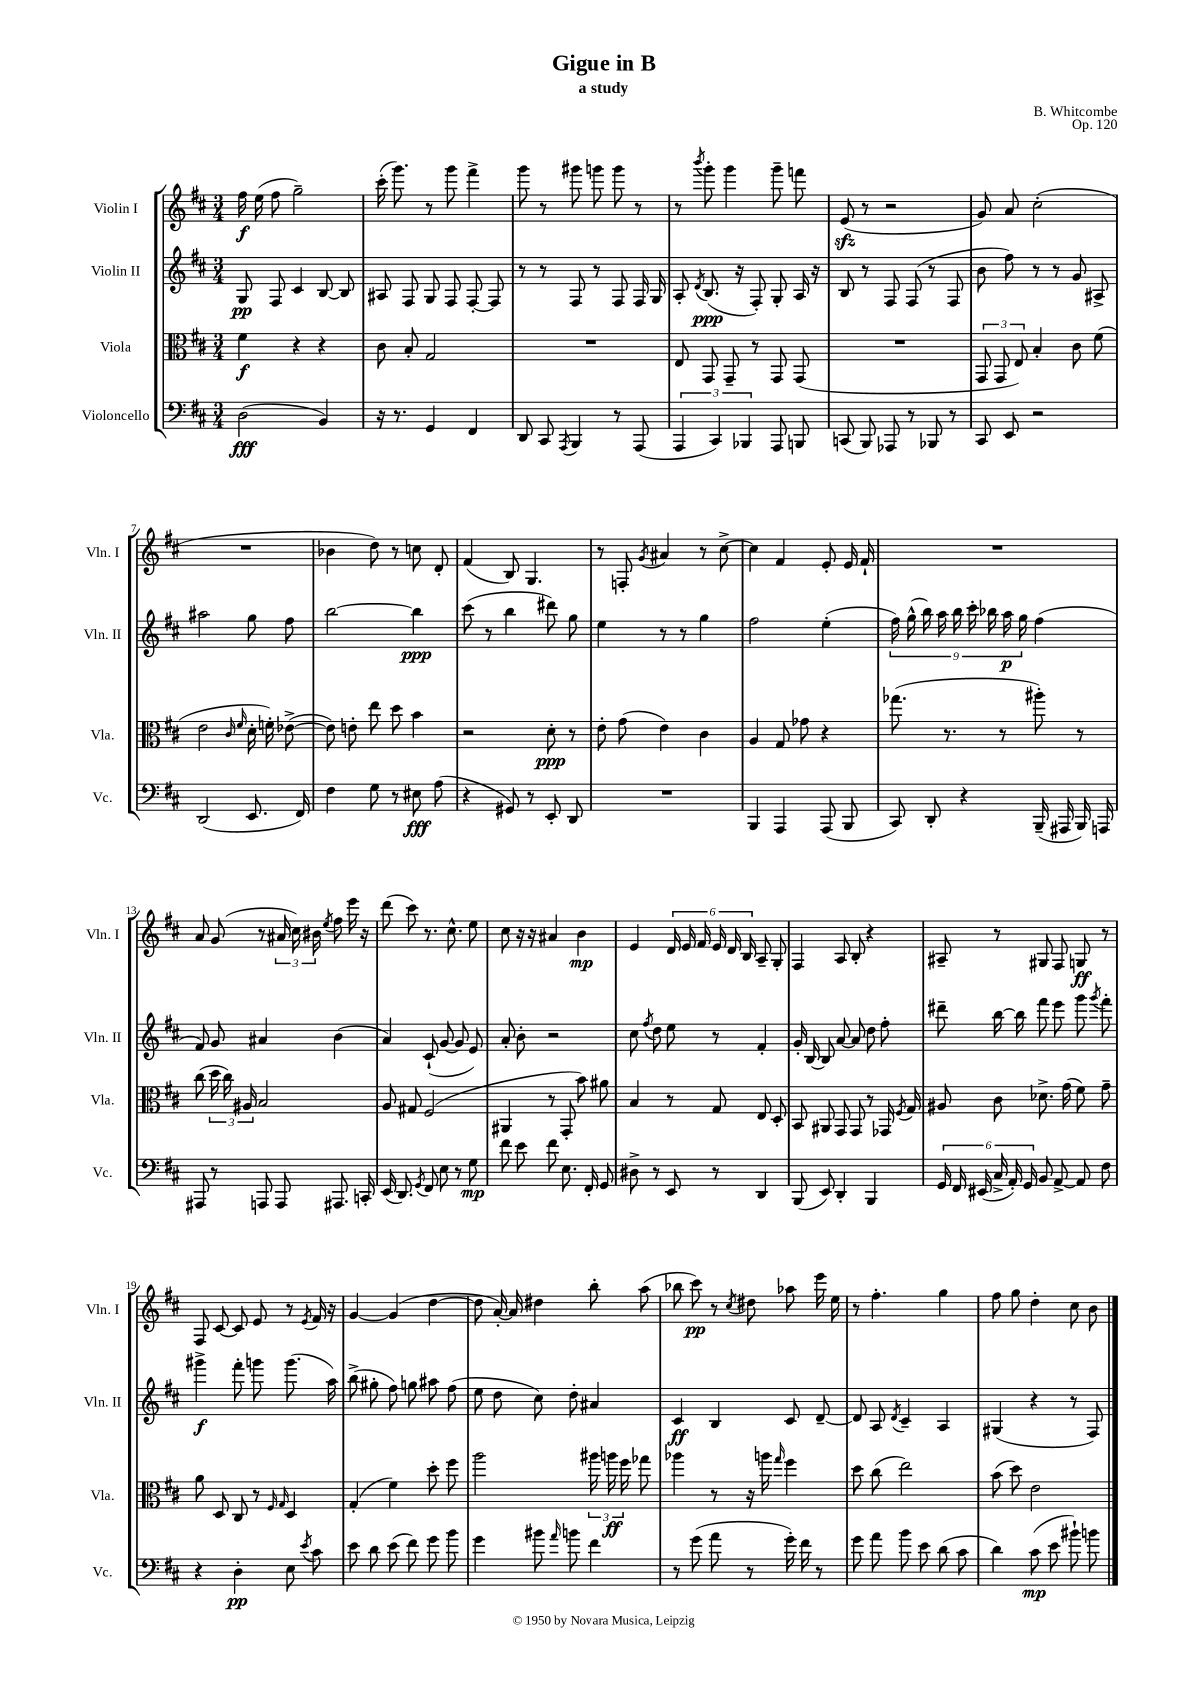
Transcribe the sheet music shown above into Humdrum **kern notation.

**kern	**dynam	**kern	**dynam	**kern	**dynam	**kern	**dynam
*part4	*part4	*part3	*part3	*part2	*part2	*part1	*part1
*staff4	*staff4	*staff3	*staff3	*staff2	*staff2	*staff1	*staff1
*I"Violoncello	*	*I"Viola	*	*I"Violin II	*	*I"Violin I	*
*I'Vc.	*	*I'Vla.	*	*I'Vln. II	*	*I'Vln. I	*
*clefF4	*	*clefC3	*	*clefG2	*	*clefG2	*
*k[f#c#]	*	*k[f#c#]	*	*k[f#c#]	*	*k[f#c#]	*
*M3/4	*	*M3/4	*	*M3/4	*	*M3/4	*
=1	=1	=1	=1	=1	=1	=1	=1
(2D\	fff	4f#\	f	8G/	pp	16ff#\	f
.	.	.	.	.	.	(16ee\	.
.	.	.	.	8F#/	.	8ff#\	.
.	.	4r	.	4c#/	.	2gg~\)	.
4BB/)	.	4r	.	[8B/	.	.	.
.	.	.	.	8B/]	.	.	.
=2	=2	=2	=2	=2	=2	=2	=2
16r	.	8c#\	.	8A#X/	.	(16ccc#'\	.
8.r	.	.	.	.	.	8.ggg\)	.
.	.	8B'/	.	8F#/	.	.	.
4GG/	.	2G/	.	8G/	.	8r	.
.	.	.	.	8F#/	.	8ggg\	.
4FF#/	.	.	.	[8F#'/	.	4fff#^\	.
.	.	.	.	8F#/]	.	.	.
=3	=3	=3	=3	=3	=3	=3	=3
8DD/	.	2.r	.	8r	.	8ggg\	.
8CC#/	.	.	.	8r	.	8r	.
8qAAA/	.	.	.	.	.	.	.
4BBB/	.	.	.	8F#/	.	8ggg#X\	.
.	.	.	.	8r	.	8gggn\	.
8r	.	.	.	8F#/	.	8ggg\	.
(8AAA/	.	.	.	16F#/	.	8r	.
.	.	.	.	16G/	.	.	.
=4	=4	=4	=4	=4	=4	=4	=4
6AAA/	.	8E/	.	8A'/	.	8r	.
.	.	.	.	8qd/	.	8qbbb/	.
.	.	8GG/	.	(8.B/	ppp	8ggg'\	.
6CC#/)	.	.	.	.	.	.	.
.	.	8GG~/	.	.	.	4ggg\	.
.	.	.	.	16r	.	.	.
6BBB-X/	.	.	.	.	.	.	.
.	.	8r	.	8F#'/)	.	.	.
8AAA/	.	8GG/	.	8G'/	.	8ggg~\	.
8BBBn/	.	(8GG/	.	16A/	.	8fffn\	.
.	.	.	.	16r	.	.	.
=5	=5	=5	=5	=5	=5	=5	=5
(8CCn/	.	2.r	.	8B/	.	(8ezz/	.
8BBB/)	.	.	.	8r	.	8r	.
8AAA-X/	.	.	.	8F#/	.	2r	.
8r	.	.	.	(8F#/	.	.	.
8BBB-X/	.	.	.	8r	.	.	.
8r	.	.	.	8F#/	.	.	.
=6	=6	=6	=6	=6	=6	=6	=6
8CC#/	.	12GG/	.	8b\	.	8g/)	.
.	.	12GG/	.	.	.	.	.
8EE/	.	.	.	8ff#\)	.	8a/	.
.	.	12E/)	.	.	.	.	.
2r	.	4B'/	.	8r	.	(2cc#'\	.
.	.	.	.	8r	.	.	.
.	.	8c#\	.	8g/	.	.	.
.	.	(8f#\	.	8A#X^/	.	.	.
!!LO:LB:g=z
=7	=7	=7	=7	=7	=7	=7	=7
(2DD/	.	2e\	.	2aa#X\	.	2.r	.
.	.	16qqc#/	.	.	.	.	.
.	.	16qqf#/	.	.	.	.	.
8.EE/	.	16d'\	.	8gg\	.	.	.
.	.	16fn'\)	.	.	.	.	.
.	.	([8e-X^\	.	8ff#\	.	.	.
16FF#/)	.	.	.	.	.	.	.
=8	=8	=8	=8	=8	=8	=8	=8
4F#\	.	8e-\])	.	[2bb\	.	4b-X\	.
.	.	8en'\	.	.	.	.	.
8G\	.	8ee\	.	.	.	8dd\)	.
8r	.	8dd\	.	.	.	8r	.
8E#X\	fff	4b\	.	4bb\]	ppp	8ccn\	.
(8A\	.	.	.	.	.	8d'/	.
=9	=9	=9	=9	=9	=9	=9	=9
4r	.	2r	.	(8ccc#\	.	(4f#/	.
.	.	.	.	8r	.	.	.
8GG#X/)	.	.	.	4bb\	.	8B/)	.
8r	.	.	.	.	.	4.G/	.
8EE'/	.	8d'\	ppp	8ddd#X\)	.	.	.
8DD/	.	8r	.	8gg\	.	.	.
=10	=10	=10	=10	=10	=10	=10	=10
2.r	.	8e'\	.	4ee\	.	8r	.
.	.	(8g\	.	.	.	8Fn'/	.
.	.	.	.	.	.	8qg/	.
.	.	4e\)	.	8r	.	4a#X/	.
.	.	.	.	8r	.	.	.
.	.	4c#\	.	4gg\	.	8r	.
.	.	.	.	.	.	[8cc#^\	.
=11	=11	=11	=11	=11	=11	=11	=11
4BBB/	.	4A/	.	2ff#\	.	4cc#\]	.
4AAA/	.	8G/	.	.	.	4f#/	.
.	.	8g-X\	.	.	.	.	.
(8AAA/	.	4r	.	(4ee'\	.	8e'/	.
8BBB/	.	.	.	.	.	16e/	.
.	.	.	.	.	.	16f#`/	.
=12	=12	=12	=12	=12	=12	=12	=12
8CC#/)	.	(8.gg-X\	.	18ff#\)	.	2.r	.
.	.	.	.	(18gg^^\	.	.	.
.	.	.	.	18bb\)	.	.	.
8DD'/	.	.	.	.	.	.	.
.	.	.	.	18aa\	.	.	.
.	.	8.r	.	.	.	.	.
.	.	.	.	18bb\	.	.	.
4r	.	.	.	.	.	.	.
.	.	.	.	18ccc#'\	.	.	.
.	.	.	.	18bb-X\	.	.	.
.	.	8r	.	.	.	.	.
.	.	.	.	18aa\	p	.	.
.	.	.	.	18gg\	.	.	.
(16BBB~/	.	8aa#X'\)	.	(4ff#\	.	.	.
16AAA#X/	.	.	.	.	.	.	.
16BBB/)	.	8r	.	.	.	.	.
16AAAn/	.	.	.	.	.	.	.
!!LO:LB:g=z
=13	=13	=13	=13	=13	=13	=13	=13
8AAA#X/	.	(8cc#\	.	8f#/)	.	8a/	.
8r	.	24dd\	.	8g/	.	(8g/	.
.	.	24cc#\)	.	.	.	.	.
.	.	24A#X/	.	.	.	.	.
8AAAn/	.	2B/	.	4a#X/	.	8r	.
8AAA/	.	.	.	.	.	24a#X/	.
.	.	.	.	.	.	24cc#\)	.
.	.	.	.	.	.	24b#X\	.
.	.	.	.	.	.	8qee/	.
8.AAA#X/	.	.	.	(4b\	.	8ff#\	.
.	.	.	.	.	.	16eee\	.
16CCn'/	.	.	.	.	.	16r	.
=14	=14	=14	=14	=14	=14	=14	=14
(16EE/	.	8A/	.	4a/)	.	(8ddd\	.
8.DD/)	.	.	.	.	.	.	.
.	.	8G#X/	.	.	.	8ccc#\)	.
8qGG/	.	.	.	.	.	.	.
8FF#/	.	(2F#/	.	(8c#`/	.	8.r	.
8E\	.	.	.	[8g/	.	.	.
.	.	.	.	.	.	8.cc#^^\	.
8r	.	.	.	8g/]	.	.	.
8G\	mp	.	.	8e/)	.	8ee\	.
=15	=15	=15	=15	=15	=15	=15	=15
8f#\	.	4AA#X/	.	8a'/	.	8cc#\	.
8e\	.	.	.	8b'\	.	16r	.
.	.	.	.	.	.	16r	.
8f#\	.	8r	.	2r	.	4a#X/	.
8.E\	.	8GG'/	.	.	.	.	.
.	.	8b\)	.	.	.	4b\	mp
16FF#'/	.	.	.	.	.	.	.
8GG/	.	8a#X\	.	.	.	.	.
=16	=16	=16	=16	=16	=16	=16	=16
8D#X^\	.	4B/	.	8cc#\	.	4e/	.
.	.	.	.	8qff#/	.	.	.
8r	.	.	.	8dd\	.	.	.
8EE/	.	8r	.	8ee\	.	24d/	.
.	.	.	.	.	.	24e/	.
.	.	.	.	.	.	24f#/	.
8r	.	8G/	.	8r	.	24e/	.
.	.	.	.	.	.	24d/	.
.	.	.	.	.	.	24B/	.
4DD/	.	8E/	.	4f#'/	.	8A~/	.
.	.	8D'/	.	.	.	8G'/	.
=17	=17	=17	=17	=17	=17	=17	=17
(8BBB/	.	8BB/	.	16g'/	.	4F#/	.
.	.	.	.	[16B/	.	.	.
8EE/)	.	8AA#X/	.	8B/]	.	.	.
4DD'/	.	8GG/	.	[8a/	.	8A/	.
.	.	8GG/	.	8a/]	.	8B'/	.
4BBB/	.	8r	.	8dd\	.	4r	.
.	.	16GG-X/	.	8ff#'\	.	.	.
.	.	8qF#/	.	.	.	.	.
.	.	16G/	.	.	.	.	.
=18	=18	=18	=18	=18	=18	=18	=18
24GG/	.	8A#X/	.	8ddd#X~\	.	8A#X~/	.
24FF#/	.	.	.	.	.	.	.
(24EE#X/	.	.	.	.	.	.	.
24C#^/	.	8c#\	.	[16bb\	.	8r	.
24AA'/)	.	.	.	.	.	.	.
.	.	.	.	16bb\]	.	.	.
24GG/	.	.	.	.	.	.	.
8BB/	.	8.d-X^\	.	8fff#\	.	8G#X/	.
[8AA^/	.	.	.	8eee\	.	8F#/	.
.	.	(16g\	.	.	.	.	.
8AA/]	.	8f#\)	.	8ggg\	.	8Gn/	ff
.	.	.	.	8qggg/	.	.	.
8F#\	.	8g~\	.	8fff#'\	.	8r	.
!!LO:LB:g=z
=19	=19	=19	=19	=19	=19	=19	=19
4r	.	8a\	.	4ggg#X^\	f	8F#/	.
.	.	8D/	.	.	.	[8c#/	.
4D'\	pp	8C#/	.	8fff#'\	.	8c#/]	.
.	.	8r	.	8gggn\	.	8e/	.
.	.	16qqF#/	.	.	.	.	.
.	.	16qqG/	.	.	.	.	.
8E\	.	4D/	.	(8.ggg\	.	8r	.
8qe/	.	.	.	.	.	8qe/	.
8c#\	.	.	.	.	.	16f#/	.
.	.	.	.	16aa\)	.	16r	.
=20	=20	=20	=20	=20	=20	=20	=20
8e\	.	(4G'/	.	(8bb^\	.	[4g/	.
8d\	.	.	.	8gg#X'\	.	.	.
(8e\	.	4f#\)	.	8ff#\)	.	(4g/]	.
8f#\)	.	.	.	8ggn\	.	.	.
8g\	.	8dd'\	.	8aa#X\	.	[4dd\	.
8b\	.	8ff#\	.	(8ff#\	.	.	.
=21	=21	=21	=21	=21	=21	=21	=21
4g\	.	2aa\	.	8ee\	.	8dd\]	.
.	.	.	.	8dd\	.	[16a'/)	.
.	.	.	.	.	.	16a/]	.
8b#X\	.	.	.	8cc#\)	.	4dd#X\	.
16qqa/	.	.	.	.	.	.	.
8bn\	.	.	.	8dd'\	.	.	.
4f#\	.	24aa#X\	.	4a#X/	.	8bb'\	.
.	.	24aan\	ff	.	.	.	.
.	.	24ff#\	.	.	.	.	.
.	.	8gg-X\	.	.	.	(8aa\	.
=22	=22	=22	=22	=22	=22	=22	=22
8r	.	4aa-X\	.	4c#/	ff	8bb-X\	.
(8g\	.	.	.	.	.	8ccc#\)	pp
8a\	.	8r	.	4B/	.	8r	.
.	.	.	.	.	.	8qcc#/	.
8r	.	16r	.	.	.	8dd#X\	.
.	.	16aan\	.	.	.	.	.
.	.	16qqgg/	.	.	.	.	.
16g'\)	.	4ff#\	.	8c#/	.	8aa-X\	.
16f#\	.	.	.	.	.	.	.
8r	.	.	.	[8d~/	.	16eee\	.
.	.	.	.	.	.	16ee\	.
=23	=23	=23	=23	=23	=23	=23	=23
8g\	.	8dd\	.	8d/]	.	8r	.
8a\	.	(8cc#\	.	8A/	.	4.ff#'\	.
.	.	.	.	8qd/	.	.	.
8b\	.	2ee\)	.	4c#~/	.	.	.
8e\	.	.	.	.	.	.	.
(8d\	.	.	.	4A/	.	4gg\	.
8c#\	.	.	.	.	.	.	.
=24	=24	=24	=24	=24	=24	=24	=24
4d\)	.	(8b\	.	(4G#X/	.	8ff#\	.
.	.	8dd\)	.	.	.	8gg\	.
(8c#\	mp	2e\	.	4r	.	4dd'\	.
8e\	.	.	.	.	.	.	.
8b#X`\)	.	.	.	8r	.	8cc#\	.
8bn\	.	.	.	8F#/)	.	8b\	.
==	==	==	==	==	==	==	==
*-	*-	*-	*-	*-	*-	*-	*-
